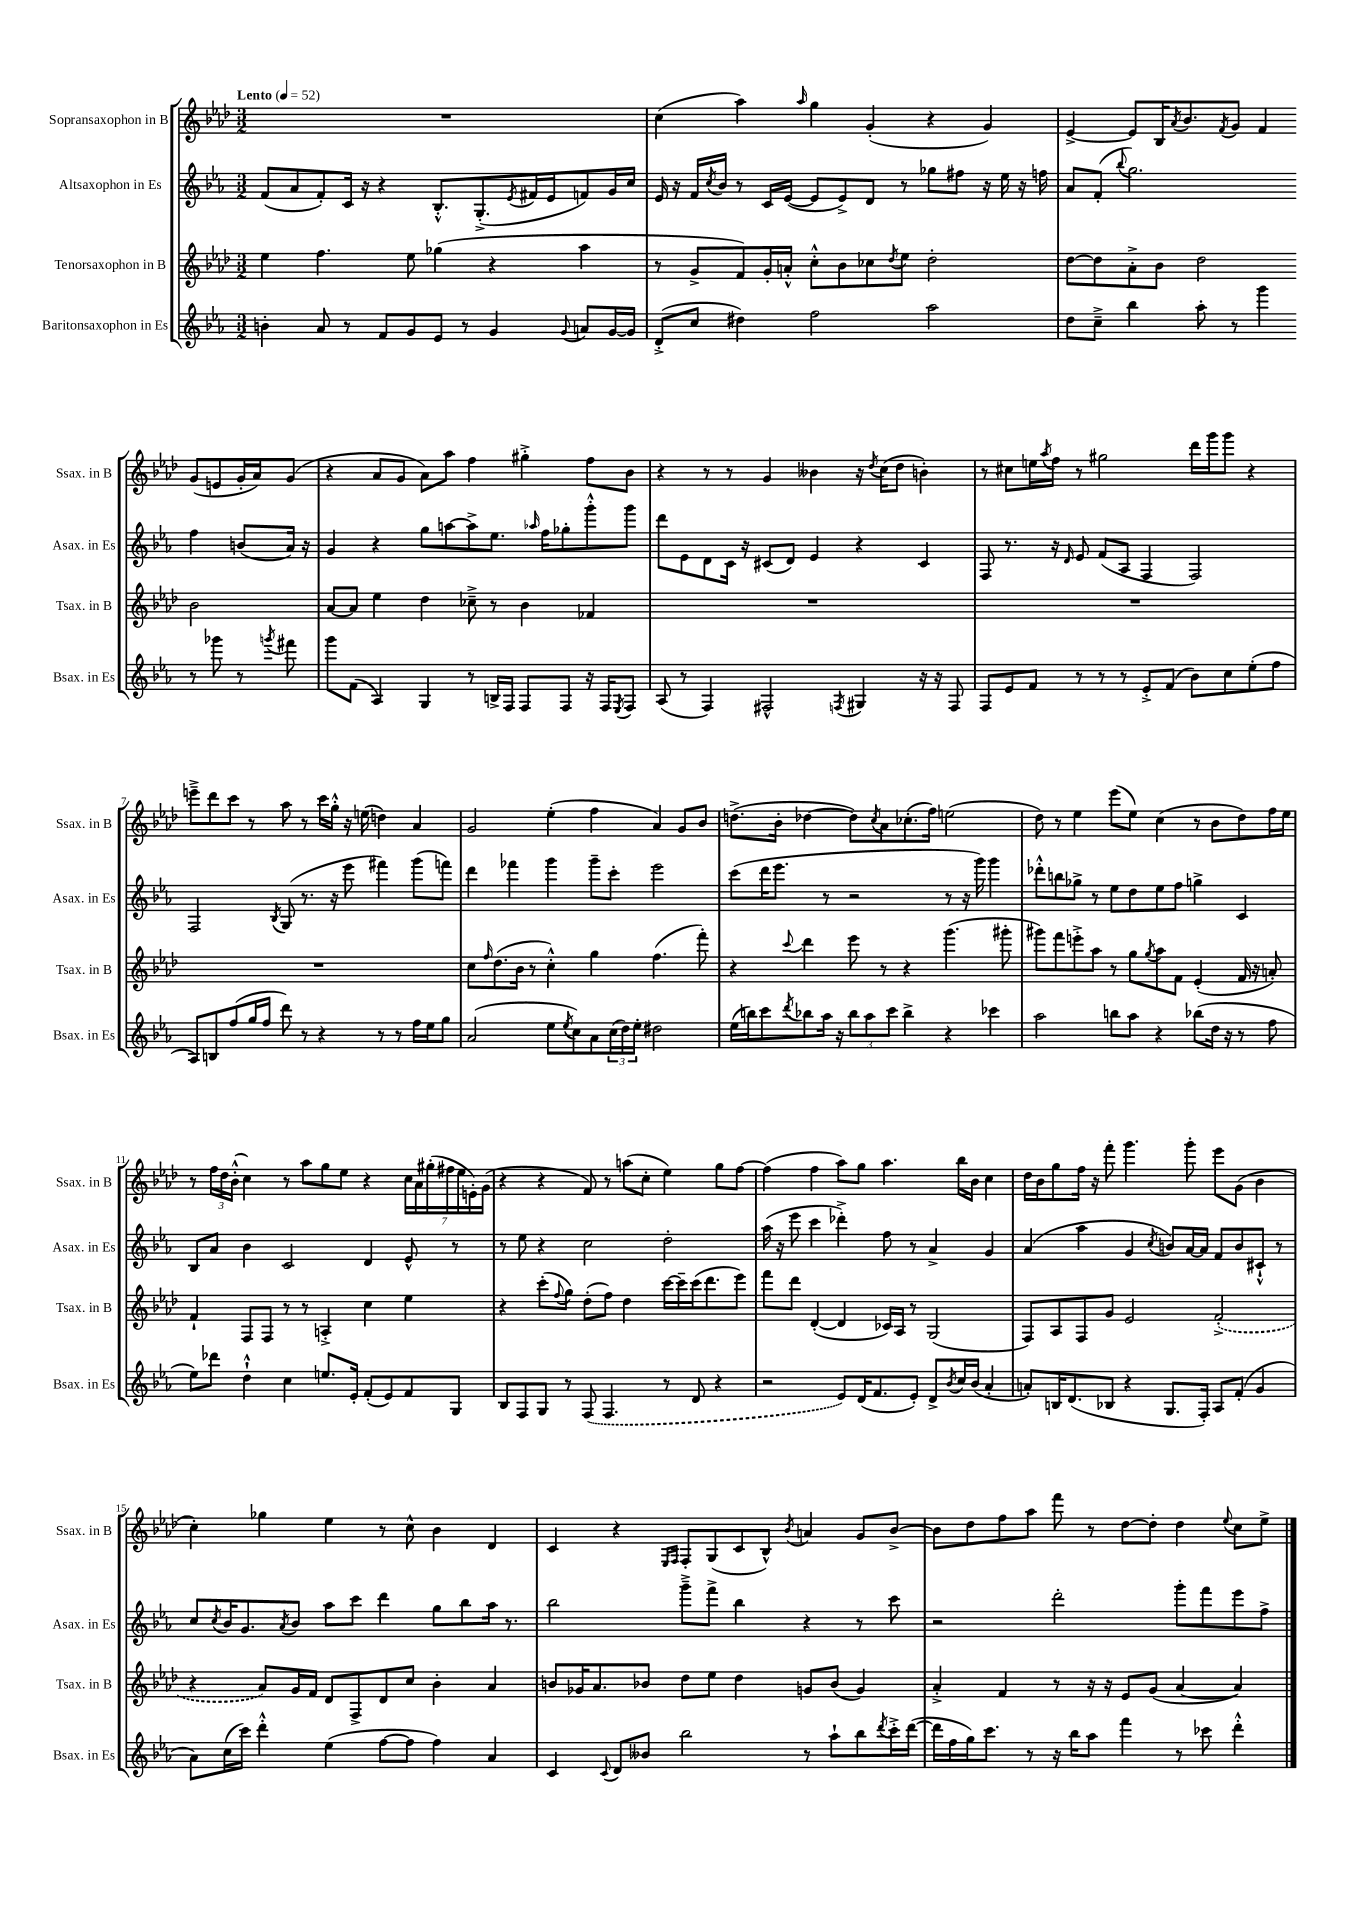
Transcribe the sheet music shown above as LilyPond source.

<<
\new StaffGroup <<
\new Staff = "s0" \with { instrumentName = "Sopransaxophon in B" shortInstrumentName = "Ssax. in B" } {
    \clef treble \key aes \major \numericTimeSignature \time 3/2 \tempo "Lento" 4 = 52
    R1. |
    c''4( aes''4) \grace { aes''16 } g''4 g'4-.( r4 g'4) |
    ees'4~-> ees'8 bes16 \acciaccatura { aes'8 } bes'8. \acciaccatura { f'8 } g'8 f'4 g'8( e'8 g'16-. aes'16) g'8( |
    r4 aes'8 g'8 aes'8) aes''8 f''4 gis''4-.-> f''8 bes'8 |
    r4 r8 r8 g'4 beses'4 r16 \acciaccatura { des''8 } c''16( des''8 b'4-.) |
    r8 cis''8 e''16 \acciaccatura { aes''8 } f''16 r8 gis''2 des'''16 g'''16 g'''8 r4 |
    e'''8---> des'''8 c'''8 r8 aes''8 r8 c'''16 g''16-.-^ r16 e''16( d''4) aes'4 |
    g'2 ees''4-.( f''4 aes'4) g'8 bes'8 |
    d''8.->( bes'16-. des''4~ des''8) \acciaccatura { c''8 } aes'8 ces''8.-.( f''16) e''2( |
    des''8) r8 ees''4 ees'''8( ees''8) c''4( r8 bes'8 des''8) f''16 ees''16 |
    r8 \tuplet 3/2 { f''16 des''16 bes'16-.-^( } c''4) r8 aes''8 g''8 ees''8 r4 \tuplet 7/4 { c''16 aes'16 gis''16-.( fis''16 ees''16 e'16-.) g'16( } |
    r4 r4 f'8) r8 a''8( c''8-. ees''4) g''8 f''8~ |
    f''4( f''4 aes''8) g''8 aes''4. bes''16 bes'16 c''4 |
    des''16 bes'16 g''8 f''16 r16 f'''8-. g'''4. g'''8-. ees'''8 g'8( bes'4 |
    c''4-.) ges''4 ees''4 r8 c''8-^ bes'4 des'4 |
    c'4 r4 \grace { ees16 f16 } f8-. g8( c'8 bes8-^) \acciaccatura { bes'8 } a'4 g'8 bes'8~-> |
    bes'8 des''8 f''8 aes''8 f'''8 r8 des''8~ des''8-. des''4 \appoggiatura { ees''8 } c''8 ees''8-> \bar "|." |
}
\new Staff = "s1" \with { instrumentName = "Altsaxophon in Es" shortInstrumentName = "Asax. in Es" } {
    \clef treble \key ees \major \numericTimeSignature \time 3/2
    f'8( aes'8 f'8-.) c'16 r16 r4 bes8.-.-^ g8.-.->( \acciaccatura { ees'8 } fis'16 ees'16 f'8) g'16 c''16 |
    ees'16 r16 f'16 \acciaccatura { c''8 } bes'16 r8 c'16 ees'16~( ees'8 ees'8->) d'8 r8 ges''8 fis''8 r16 ees''16 r16 f''16 |
    aes'8 f'8-.( \appoggiatura { bes''8 } g''2.) f''4 b'8( aes'16) r16 |
    g'4 r4 g''8 a''8~ a''8-> ees''8. \grace { aes''16 } f''16 ges''8-. g'''8-.-^ g'''8 |
    d'''8 ees'8 d'8 c'16 r16 cis'8( d'8) ees'4 r4 cis'4 |
    f8 r8. r16 \grace { d'16 } ees'8 f'8( aes8 f4 f2) |
    f2 \acciaccatura { bes8 } g8( r8. r16 ees'''8 fis'''4) g'''8( f'''8) |
    d'''4 fes'''4 g'''4 g'''8-- c'''8-. ees'''2 |
    c'''8( d'''16 ees'''8. r8 r2 r8 r16 g'''16) g'''4 |
    des'''8-.-^ b''8 ges''8-> r8 ees''8 d''8 ees''8 f''8 g''4-> c'4 |
    bes8 aes'8 bes'4 c'2 d'4 ees'8-^ r8 |
    r8 ees''8 r4 c''2 d''2-. |
    aes''16( r16 ees'''8 c'''4 des'''4-.->) f''8 r8 aes'4-> g'4 |
    aes'4( aes''4 g'4 \acciaccatura { c''8 } b'8) aes'16~ aes'16 f'8 b'8 cis'8-!-^ r8 |
    c''8 \acciaccatura { c''8 } bes'16 g'8. \acciaccatura { aes'8 } bes'8 aes''8 c'''8 d'''4 g''8 bes''8 aes''16 r8. |
    bes''2 g'''8---> f'''8-> bes''4 r4 r8 c'''8 |
    r2 d'''2-. g'''8-. f'''8 ees'''8 f''8-> \bar "|." |
}
\new Staff = "s2" \with { instrumentName = "Tenorsaxophon in B" shortInstrumentName = "Tsax. in B" } {
    \clef treble \key aes \major \numericTimeSignature \time 3/2
    ees''4 f''4. ees''8 ges''4( r4 aes''4 |
    r8 g'8-> f'8) g'16-. a'16-.-^ c''8-.-^ bes'8 ces''8 \acciaccatura { des''8 } ees''8 des''2-. |
    des''8~ des''8 aes'8-.-> bes'8 des''2 bes'2 |
    aes'8~ aes'8 ees''4 des''4 ces''8---> r8 bes'4 fes'4 |
    R1. |
    R1. |
    R1. |
    c''8 \grace { f''16 } des''8.( bes'16 r8 c''4-.-^) g''4 f''4.( f'''8-.) |
    r4 \appoggiatura { c'''8 } des'''4 ees'''8 r8 r4 g'''4.( gis'''8-. |
    gis'''8) f'''8 e'''8-.-> aes''8 r8 g''8 \acciaccatura { g''8 } aes''8 f'8 ees'4-.( f'16 r16 a'8-.) |
    f'4-! f8 f8 r8 r8 a4-.-> c''4 ees''4 |
    r4 c'''8-.( \appoggiatura { f''8 } g''8) des''8-.( f''8) des''4 c'''16~ c'''16-- c'''16( des'''8. ees'''8) |
    f'''8 des'''8 des'4~-.( des'4 ces'16) aes16 r8 g2( |
    f8) aes8 f8 g'8 ees'2 \once \slurDashed f'2-.->( |
    r4 aes'8) g'16 f'16 des'8 f8-> des'8 c''8 bes'4-. aes'4 |
    b'8 ges'16 aes'8. bes'8 des''8 ees''8 des''4 g'8 bes'8( g'4) |
    aes'4-.-> f'4 r8 r16 r16 ees'8 g'8( aes'4~ aes'4) \bar "|." |
}
\new Staff = "s3" \with { instrumentName = "Baritonsaxophon in Es" shortInstrumentName = "Bsax. in Es" } {
    \clef treble \key ees \major \numericTimeSignature \time 3/2
    b'4-. aes'8 r8 f'8 g'8 ees'8 r8 g'4 \appoggiatura { g'8 } a'8 g'16~ g'16 |
    d'8-.->( c''8 dis''4) f''2 aes''2 |
    d''8 c''8---> bes''4 aes''8-. r8 g'''4 r8 ges'''8 r8 \acciaccatura { g'''8 } fis'''8 |
    g'''8 f'8( aes4) g4 r8 b16-> f16 f8 f8 r16 f16 \acciaccatura { ees8 } f8 |
    aes8( r8 f4) fis2-^ \acciaccatura { f8 } gis4 r16 r16 f8 |
    f8 ees'8 f'8 r8 r8 r8 ees'8-.-> f'8( bes'8) c''8 ees''8-.( f''8 |
    aes8) b8 f''8( g''16 f''16 d'''8) r8 r4 r8 r8 f''16 ees''16 g''8 |
    aes'2( ees''8 \acciaccatura { ees''8 } c''8) aes'8 \tuplet 3/2 { c''16( d''16) ees''16-. } dis''2 |
    ees''16( b''16) c'''8 \acciaccatura { d'''8 } bes''8 aes''16 r16 \tuplet 3/2 { bes''8 aes''8 c'''8 } bes''4-> r4 ces'''4 |
    aes''2 b''8 aes''8 r4 bes''8( d''16 r16 r8 f''8 |
    ees''8) des'''8 d''4-!-^ c''4 e''8. ees'16-. f'8-.( ees'8) f'8 g8 |
    bes8 f8 g8 r8 \once \slurDashed f8( f4. r8 d'8 r4 |
    r2 ees'8) d'16( f'8. ees'8-.) d'8-> \acciaccatura { bes'8 } c''16 bes'16( aes'4-. |
    a'8-.) b16 d'8.( bes8 r4 g8. f16-.) aes8 f'8-.( g'4 |
    aes'8) c''16( c'''16) d'''4-.-^ ees''4( f''8~ f''8 f''4) aes'4 |
    c'4 \appoggiatura { c'8 } d'8 beses'8 bes''2 r8 aes''8-! bes''8 \acciaccatura { d'''8 } c'''16-.-> d'''16~( |
    d'''16 f''16 g''16) c'''8. r8 r16 bes''16 aes''8 f'''4 r8 ces'''8 d'''4-.-^ \bar "|." |
}
>>
>>
